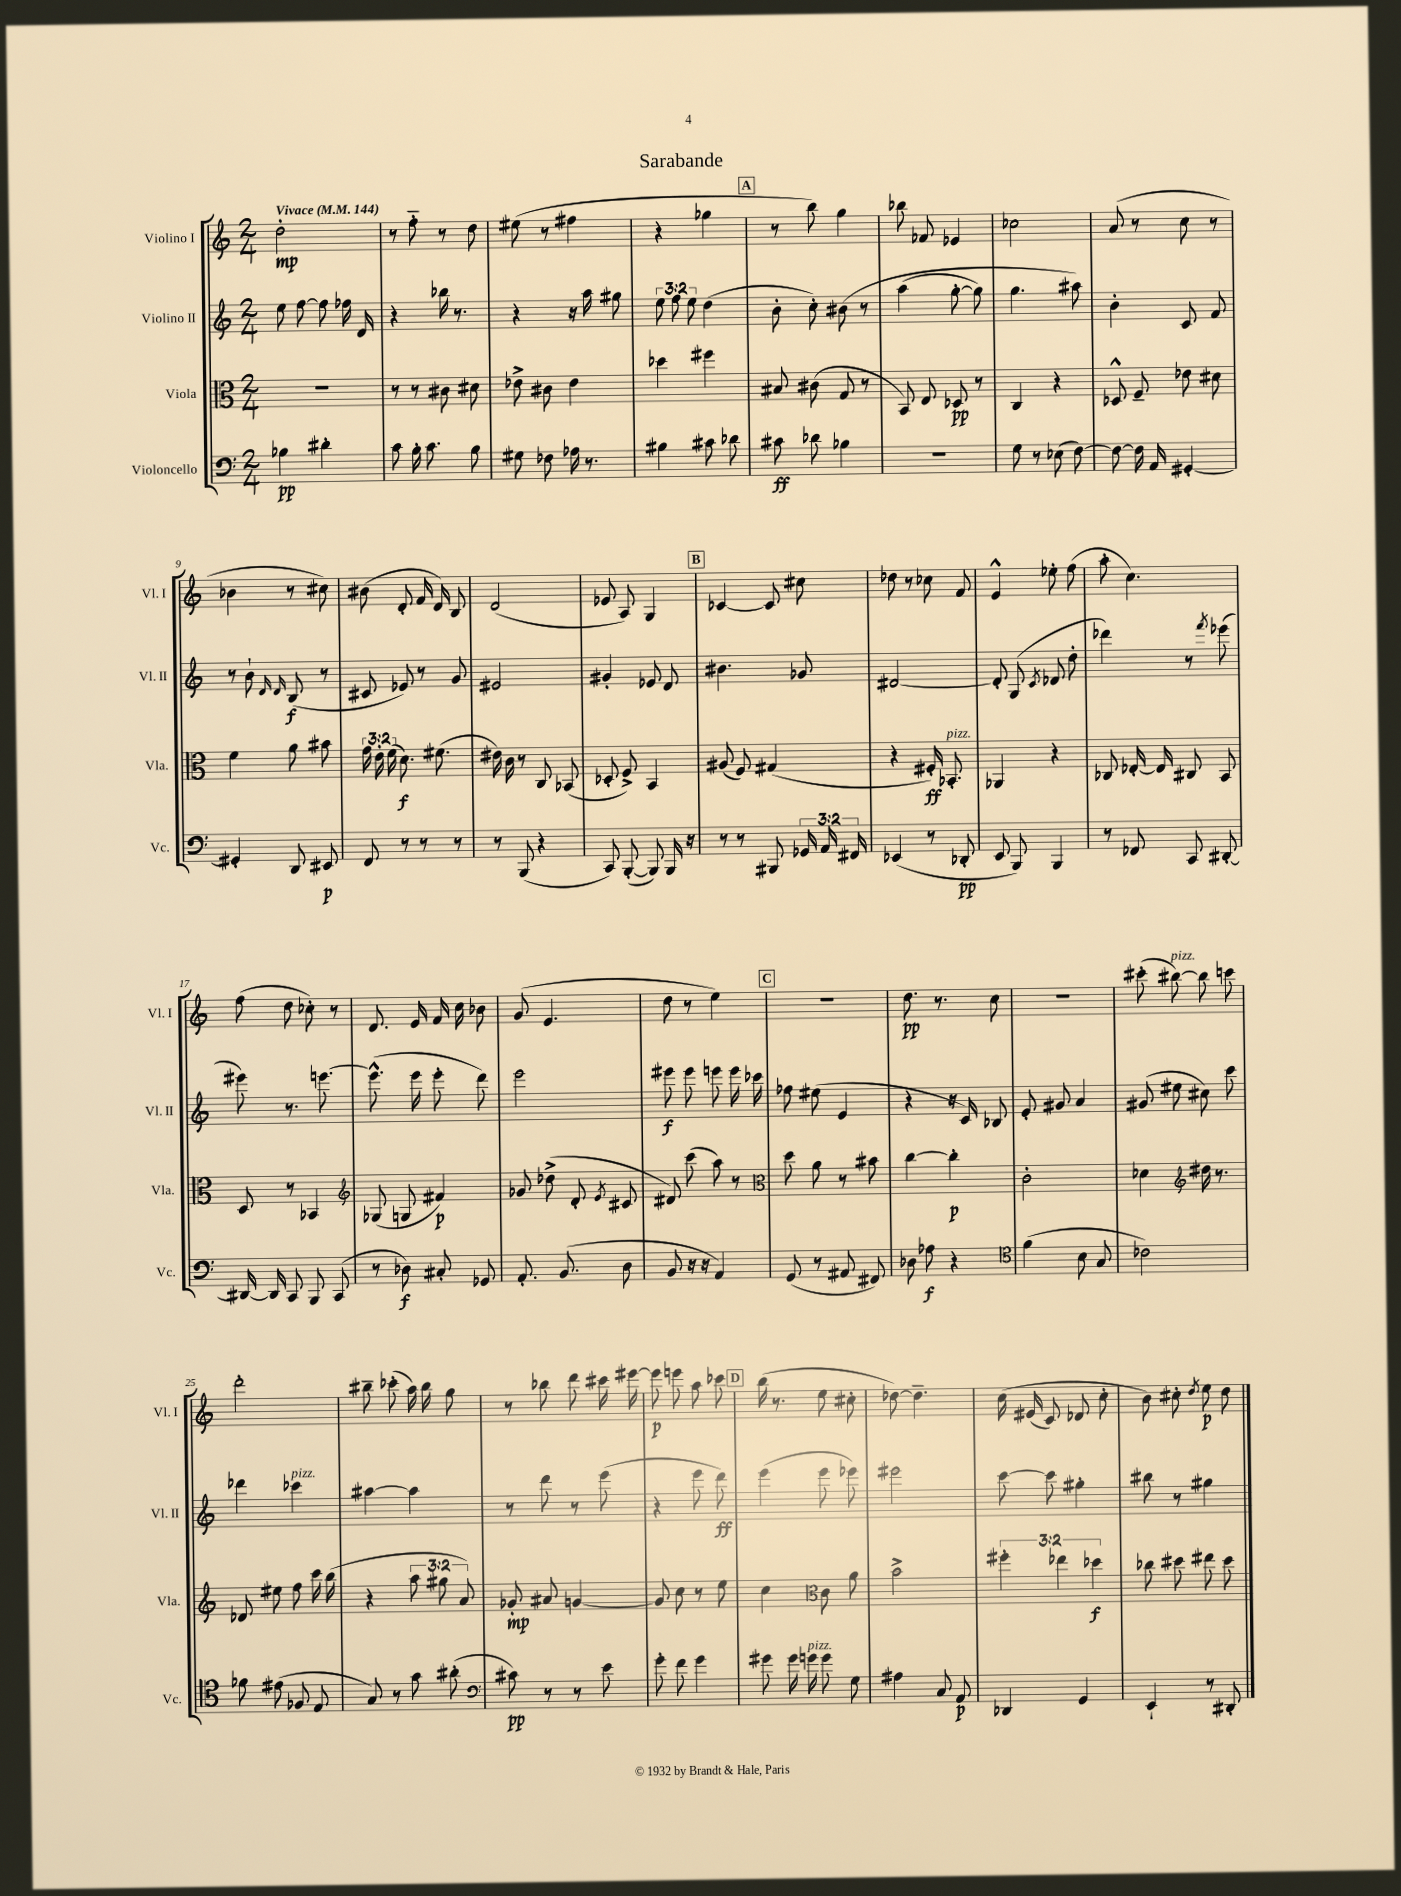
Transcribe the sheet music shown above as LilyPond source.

\header { title = "Sarabande" }
<<
\new StaffGroup <<
\new Staff = "s0" \with { instrumentName = "Violino I" shortInstrumentName = "Vl. I" } {
    \clef treble \key c \major \numericTimeSignature \time 2/4 \tempo "Vivace" 4 = 144
    \autoBeamOff d''2-.\mp |
    r8 f''8-_ r8 d''8 |
    eis''8( r8 fis''4 |
    r4 ges''4 |
    \mark \markup { \box "A" } r8 b''8) g''4 |
    bes''8 fes'8 ees'4 |
    ces''2 |
    a'8( r8 c''8 r8 |
    bes'4 r8 cis''8) |
    bis'8( d'8-. f'16 d'16) b8 |
    d'2( |
    ees'8 a8) g4 |
    \mark \markup { \box "B" } ces'4~ ces'8 cis''8 |
    des''8 r8 ces''8 f'8 |
    e'4-^ ees''8-. f''8( |
    a''8-. c''4.) |
    f''8( d''8 ces''8-.) r8 |
    d'8. e'16 f'16 c''16 bes'8 |
    g'8( e'4. |
    d''8 r8 e''4) |
    \mark \markup { \box "C" } R2 |
    d''8.\pp r8. c''8 |
    R2 |
    cis'''8-.( bis''8~^\markup { \italic "pizz." }) bis''8 c'''8 |
    d'''2-. |
    bis''8-- ces'''8-.( a''16) bis''16 g''8 |
    r8 bes''8 d'''8 cis'''16 eis'''16~ |
    eis'''8\p e'''8 a''8 ces'''8 |
    \mark \markup { \box "D" } b''16( r8. e''8 cis''8-. |
    des''8~) des''4.-- |
    c''16\( eis'16( c'8) des'8 c''8-. |
    b'8\) cis''8-. \acciaccatura { d''8 } e''8\p d''8 \bar "|." |
}
\new Staff = "s1" \with { instrumentName = "Violino II" shortInstrumentName = "Vl. II" } {
    \clef treble \key c \major \numericTimeSignature \time 2/4 \override Staff.TupletNumber.text = #tuplet-number::calc-fraction-text
    \autoBeamOff e''8 f''8~ f''8 fes''16 d'16 |
    r4 bes''16 r8. |
    r4 r16 a''16 gis''8 |
    \tuplet 3/2 { e''8 f''8 e''8 } d''4( |
    \mark \markup { \box "A" } b'8-. c''8-.) bis'8\( r8 |
    a''4( g''8~-. g''8) |
    g''4. ais''8\) |
    b'4-. c'8 f'8 |
    r8 b'8-! \grace { d'16 d'16 } b8\f( r8 |
    cis'8 ees'8) r8 g'8 |
    eis'2 |
    gis'4-. ees'8 d'8 |
    \mark \markup { \box "B" } bis'4. ges'8 |
    dis'2~ |
    dis'8-. g8( \acciaccatura { c'8 } des'8 d''8-. |
    des'''4) r8 \acciaccatura { f'''8 } ees'''8( |
    eis'''8) r8. e'''8.~ |
    e'''8.-^( e'''16 e'''8-. d'''8) |
    e'''2 |
    eis'''8\f eis'''8 e'''8 e'''16 ces'''16 |
    \mark \markup { \box "C" } fes''8 eis''8( e'4 |
    r4 r16 c'16) bes8 |
    e'8-. gis'8 a'4 |
    gis'8( eis''8 cis''8) c'''8 |
    des'''4 ces'''4^\markup { \italic "pizz." } |
    ais''4~ ais''4 |
    r8 d'''8 r8 e'''8( |
    r4 e'''8 d'''8\ff) |
    \mark \markup { \box "D" } e'''4( e'''8 ees'''8) |
    eis'''2 |
    c'''8~ c'''8 gis''4-. |
    bis''8 r8 gis''4 \bar "|." |
}
\new Staff = "s2" \with { instrumentName = "Viola" shortInstrumentName = "Vla." } {
    \clef alto \key c \major \numericTimeSignature \time 2/4 \override Staff.TupletNumber.text = #tuplet-number::calc-fraction-text
    \autoBeamOff r2 |
    r8 r8 cis'8 dis'8 |
    ees'8-> cis'8 ees'4 |
    des''4 fis''4 |
    \mark \markup { \box "A" } bis8 cis'8( g8 r8 |
    b,8) e8 des8\pp r8 |
    c4 r4 |
    des8-^ f8-- ees'8 dis'8 |
    f'4 a'8 bis'8 |
    \tuplet 3/2 { g'16 e'16-. f'16( } d'8.\f) fis'8.( |
    eis'16) c'16 r8 c8 bes,8( |
    des8-. f8->) b,4 |
    \mark \markup { \box "B" } ais8( f8) gis4( |
    r4 fis16-.\ff) bes,8.-.^\markup { \italic "pizz." } |
    aes,4 r4 |
    ces8 ees16~-. ees16 cis8 b,8 |
    d8 r8 bes,4 |
    \clef treble ges8( g8 fis'4\p) |
    ges'8 des''8->( d'8-. \acciaccatura { e'8 } cis'8 |
    dis'8) c'''8( a''8) r8 |
    \mark \markup { \box "C" } \clef alto d''8 a'8 r8 bis'8 |
    c''4~ c''4-.\p |
    c'2-. |
    des'4 \clef treble dis''16 r8. |
    des'8 eis''8 f''8 c'''16 b''16( |
    r4 \tuplet 3/2 { a''8 gis''8 a'8) } |
    ges'8-.\mp ais'8 g'4~ |
    g'8 c''8 r8 e''8 |
    \mark \markup { \box "D" } c''4 \clef alto c'8 a'8 |
    b'2-> |
    \tuplet 3/2 { fis''4-. ees''4 des''4\f } |
    ces''8 dis''8 eis''8 dis''8 \bar "|." |
}
\new Staff = "s3" \with { instrumentName = "Violoncello" shortInstrumentName = "Vc." } {
    \clef bass \key c \major \numericTimeSignature \time 2/4 \override Staff.TupletNumber.text = #tuplet-number::calc-fraction-text
    \autoBeamOff bes4\pp dis'4-. |
    c'8 b16-. c'8. b8 |
    gis8 fes8 aes16 r8. |
    bis4 cis'8 des'8 |
    \mark \markup { \box "A" } cis'8\ff des'8 bes4 |
    R2 |
    g8 r8 ees8( f8~) |
    f8~ f16 a,16 gis,4~-. |
    gis,4-. d,8 eis,8\p |
    f,8 r8 r8 r8 |
    r8 b,,8( r4 |
    c,8) b,,8~-.( b,,8) b,,16 r16 |
    \mark \markup { \box "B" } r8 r8 bis,,8 \tuplet 3/2 { ges,16 a,16 fis,16 } |
    ees,4( r8 des,8-.\pp |
    e,8 b,,8) b,,4 |
    r8 fes,8 c,8 dis,8~-. |
    dis,16~ dis,16 c,8 b,,8 c,8( |
    r8 des8\f) cis8-. ges,8 |
    a,8.-. b,8.( d8 |
    b,8 r16 r16 a,4) |
    \mark \markup { \box "C" } g,8( r8 ais,8 fis,8) |
    des8 aes8\f r4 |
    \clef tenor f'4( b8 g8 |
    ces'2) |
    fes'8 eis'8( fes8 e8 |
    g8) r8 g'8 ais'8-.( |
    \clef bass cis'8\pp) r8 r8 e'8 |
    g'8-. f'8 g'4 |
    \mark \markup { \box "D" } gis'8 gis'16 g'16^\markup { \italic "pizz." } g'8 g8 |
    ais4 c8 a,8\p |
    des,4 g,4 |
    e,4-! r8 dis,8-. \bar "|." |
}
>>
>>
